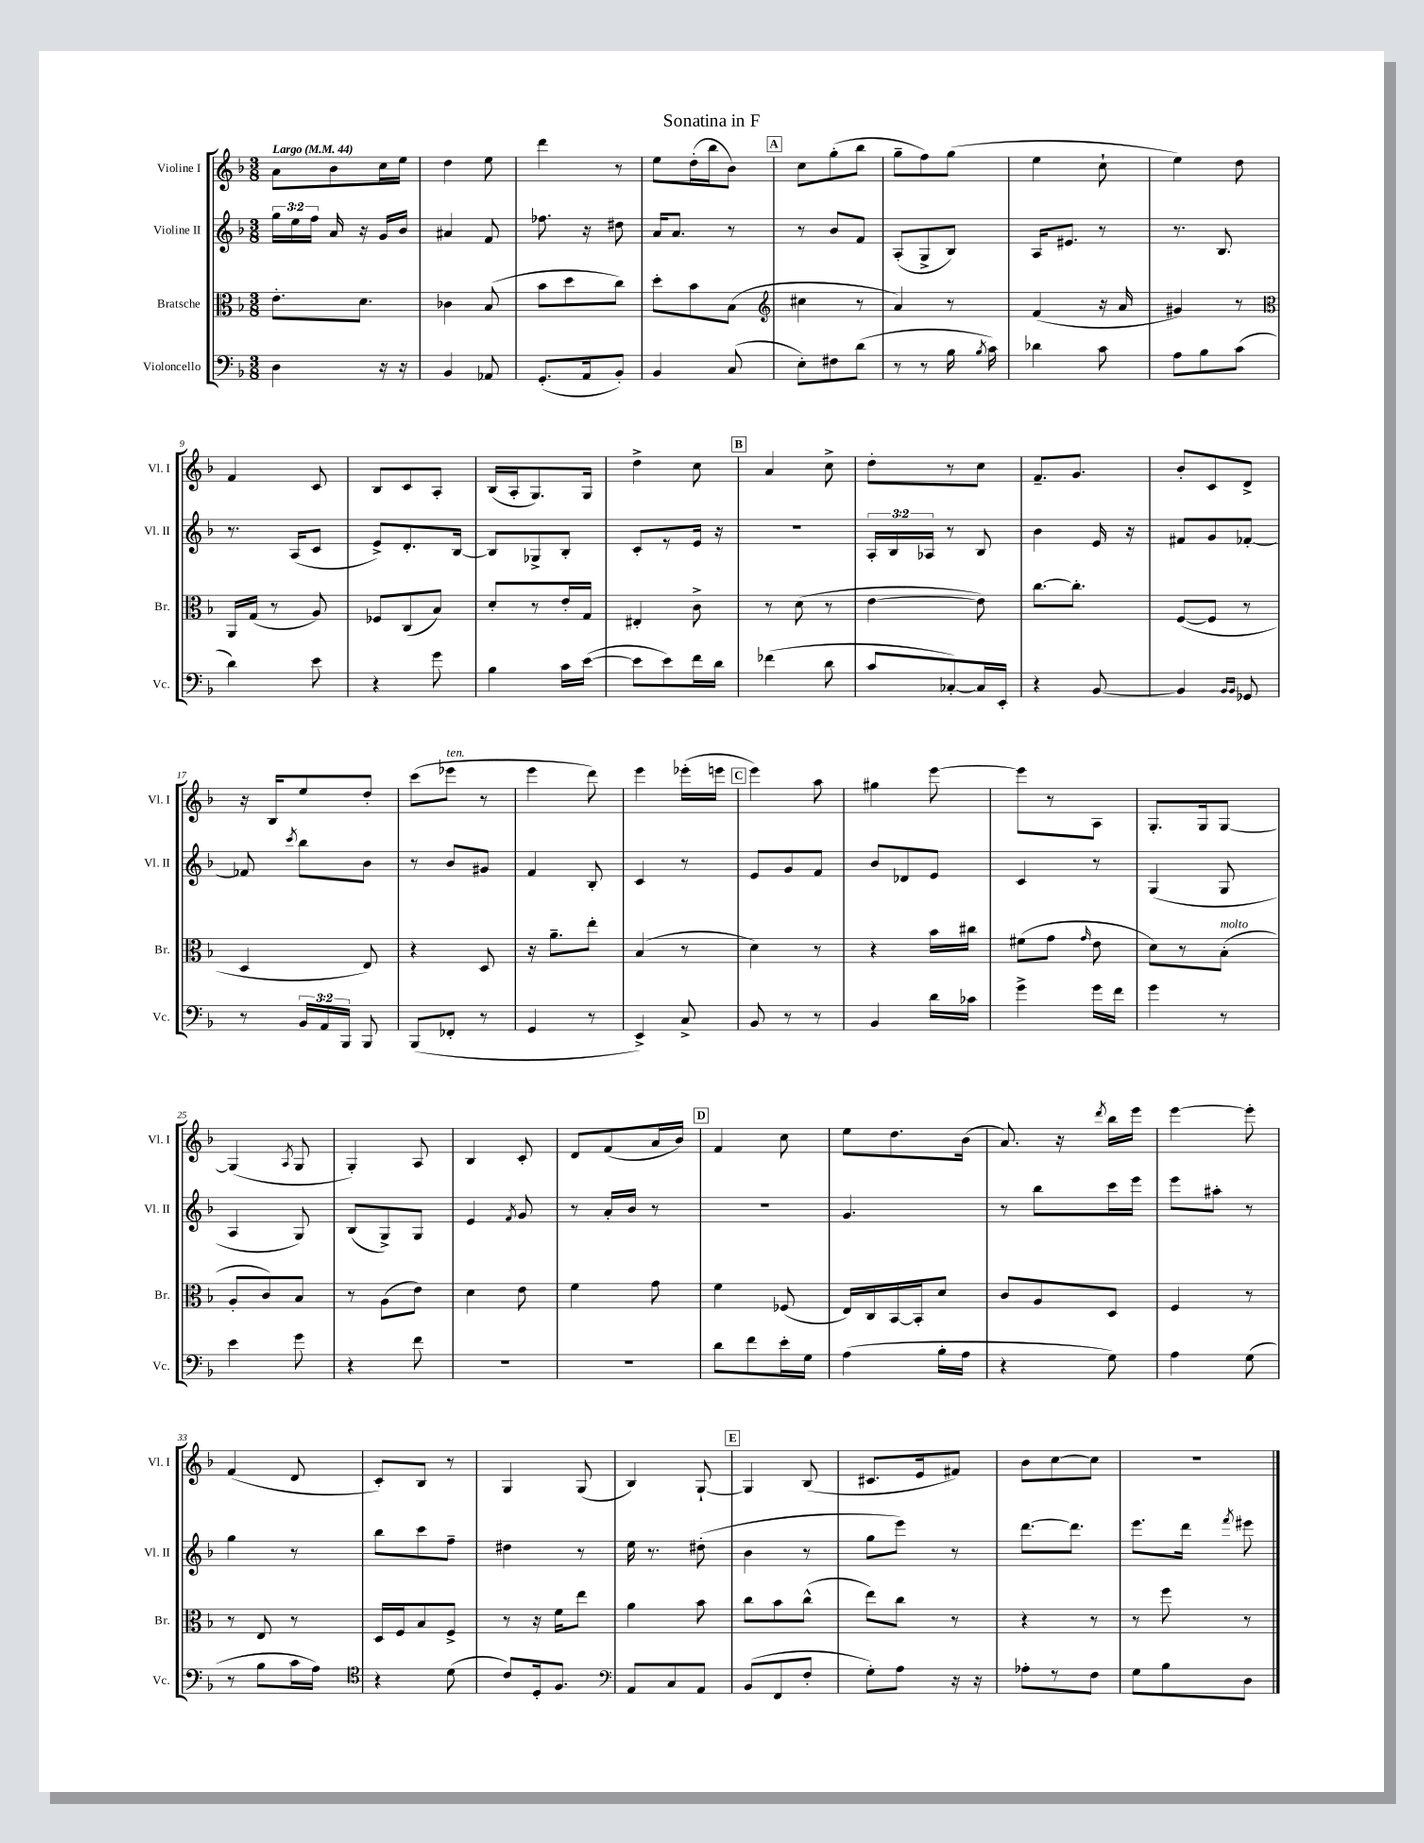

**kern	**kern	**kern	**kern
*part4	*part3	*part2	*part1
*staff4	*staff3	*staff2	*staff1
*I"Violoncello	*I"Bratsche	*I"Violine II	*I"Violine I
*I'Vc.	*I'Br.	*I'Vl. II	*I'Vl. I
*clefF4	*clefC3	*clefG2	*clefG2
*k[b-]	*k[b-]	*k[b-]	*k[b-]
*M3/8	*M3/8	*M3/8	*M3/8
*MM44	*MM44	*MM44	*MM44
=1	=1	=1	=1
!	!	!	!LO:TX:a:B:t=Largo
4D\	8.e'\L	24gg\LL	8a\L
.	.	24ee\	.
.	.	24ff\JJ	.
.	.	16a/	8b-\
.	8.d\J	16r	.
16r	.	16g/LL	16cc\L
16r	.	16b-/JJ	16ee\JJ
=2	=2	=2	=2
4BB-/	4c-X\	4a#X/	4dd\
8AA-X/	(8B-/	8f/	8ee\
=3	=3	=3	=3
(8.GG'/L	8b-\L	8.ff-X\	4ddd\
.	8dd\	.	.
16AA/k	.	16r	.
8BB-'/J)	8cc\J)	8dd#X\	8r
=4	=4	=4	=4
4BB-/	8dd'\L	16a/KL	8ee\L
.	.	8.a/J	.
.	8b-\	.	(16dd'\L
.	.	.	16bb-\J
(8C/	(8B-\J	8r	8b-\J)
!!LO:REH:place=s1:t=A
=5	=5	=5	=5
*	*clefG2	*	*
8E'\L)	4cc#X\	8r	8cc\L
8F#X\	.	8b-/L	(8gg'\
(8d\J	8r	8f/J	8bb-\J
=6	=6	=6	=6
8r	4a/)	(8A'/L	8gg~\L
8r	.	8G^/	8ff\)
16B-\	8r	8B-/J)	(8gg\J
8qB-/	.	.	.
16c\)	.	.	.
=7	=7	=7	=7
4d-X\	(4f/	16A/KL	4ee\
.	.	8.e#X/J	.
8c\	16r	8r	8cc`\
.	16a/	.	.
=8	=8	=8	=8
8A\L	4g#X/)	8.r	4ee\)
8B-\	.	.	.
.	.	8.B-/	.
(8c\J	8r	.	8dd\
!!LO:LB:g=z
=9	=9	=9	=9
*	*clefC3	*	*
4d\)	16AA/LL	8.r	4f/
.	(16G/JJ	.	.
.	8r	.	.
.	.	(16A/KL	.
8e\	8A/)	8c/J	8c/
=10	=10	=10	=10
4r	8F-X/L	8e^/L)	8B-/L
.	(8C/	8.d'/	8c/
8g\	8B-/J)	.	8A'/J
.	.	[16B-/Jk	.
=11	=11	=11	=11
4B-\	8d'/L	8B-/L]	(16B-/LL
.	.	.	16A'/J
.	8r	8G-X^/	8.G/)
16c\LL	16e'/L	8B-'/J	.
([16e\JJ	16G/JJ	.	16G/Jk
=12	=12	=12	=12
8e\L]	4E#X'/	8c'/L	4dd^\
8e\)	.	8r	.
16f\L	8c^\	16e/Jk	8cc\
16d\JJ	.	16r	.
!!LO:REH:place=s1:t=B
=13	=13	=13	=13
(4f-X\	8r	4.r	4a/
.	(8d\	.	.
8d\	8r	.	8cc^\
=14	=14	=14	=14
8c/L	[4e\	24A'/LL	8dd'\L
.	.	24B-/	.
.	.	24A-X/JJ	.
[8C-X'/)	.	8r	8r
16C-/L]	8e\])	8B-/	8cc\J
16EE'/JJ	.	.	.
=15	=15	=15	=15
4r	[8.cc\L	4b-\	8.f~/L
.	8.cc'\J]	.	8.g/J
[8BB-/	.	16e/	.
.	.	16r	.
=16	=16	=16	=16
4BB-/]	([8F/L	8f#X/L	8b-'/L
.	8F/J]	8g/	8c/
16qqBB-/LL	.	.	.
16qqBB-/JJ	.	.	.
8GG-X/	8r	[8f-X'/J	8d^/J
!!LO:LB:g=z
=17	=17	=17	=17
8r	4D/	8f-X/]	16r
.	.	.	16B-/KL
.	.	8qccc/	.
24BB-/LL	.	8bb-\L	8ee/
24AA/	.	.	.
24BBB-/JJ	.	.	.
8BBB-/	8E/)	8b-\J	8dd'/J
=18	=18	=18	=18
(8BBB-/L	4r	8r	(8ccc\L
!	!	!	!LO:TX:a:i:t=ten.
8FF-X'/J	.	8b-/L	8eee-X\J
8r	8D/	8g#X/J	8r
=19	=19	=19	=19
4GG/	16r	4f/	4eee\
.	8.a~\L	.	.
8r	8ee'\J	8B-'/	8ddd\)
=20	=20	=20	=20
4EE^/)	(4B-/	4c/	4eee\
8C^/	8r	8r	(16eee-X'\LL
.	.	.	16eeen\JJ
!!LO:REH:place=s1:t=C
=21	=21	=21	=21
8BB-/	4d\)	8e/L	4eee\)
8r	.	8g/	.
8r	8r	8f/J	8aa\
=22	=22	=22	=22
4BB-/	4r	8b-/L	4gg#X\
.	.	8d-X/	.
16d\LL	16b-\LL	8e/J	[8eee\
16c-X\JJ	16cc#X\JJ	.	.
=23	=23	=23	=23
4g^\	(8f#X\L	4c/	8eee\L]
.	8g\J	.	8r
.	16qqg/	.	.
16g\LL	8e\	8r	8A\J
16f\JJ	.	.	.
=24	=24	=24	=24
4g\	8d\L)	(4G/	8.G'/L
.	8r	.	.
.	.	.	16G/k
!	!LO:TX:a:i:t=molto	!	!
8r	(8B-'\J	8G/	[8G/J
!!LO:LB:g=z
=25	=25	=25	=25
4e\	8A'/L	4A/	(4G/]
.	8c/)	.	.
.	.	.	8qA/
8g\	8B-/J	8G/)	8G/
=26	=26	=26	=26
4r	8r	(8B-/L	4G'/)
.	(8A\L	8G^/)	.
8f\	8e\J)	8G/J	8A/
=27	=27	=27	=27
4.r	4d\	4e/	4B-/
.	.	8qf/	.
.	8e\	8g/	8c'/
=28	=28	=28	=28
4.r	4f\	8r	8d/L
.	.	16a'/LL	(8f/
.	.	16b-/JJ	.
.	8g\	8r	16a/L
.	.	.	16b-/JJ)
!!LO:REH:place=s1:t=D
=29	=29	=29	=29
8d\L	4f\	4.r	4f/
8f\	.	.	.
16e'\L	(8F-X/	.	8cc\
16G\JJ	.	.	.
=30	=30	=30	=30
(4A\	16E/LL)	4.g/	8ee\L
.	16C/	.	.
.	[16BB-/	.	8.dd\
.	16BB-'/J]	.	.
16B-'\LL	8d/J	.	.
16A\JJ	.	.	(16b-\Jk
=31	=31	=31	=31
4r	8c/L	8r	8.a/)
.	8A/	8bb-\L	.
.	.	.	16r
.	.	.	8qddd/
8G\)	8D/J	16ccc\L	16bb-\LL
.	.	16eee\JJ	16eee\JJ
=32	=32	=32	=32
4A\	4F/	8eee\L	[4eee\
.	.	8aa#X'\J	.
(8G\	8r	8r	8eee'\]
!!LO:LB:g=z
=33	=33	=33	=33
8r	8r	4gg\	(4f/
8B-\L	8E/	.	.
16c\L	8r	8r	8d/
16A\JJ)	.	.	.
=34	=34	=34	=34
*clefC4	*	*	*
4r	16D/LL	8bb-\L	8c'/L)
.	16F/J	.	.
.	8B-/	8ccc\	8B-/J
(8d\	8F^/J	8ff~\J	8r
=35	=35	=35	=35
8c/L)	8r	4dd#X\	4G/
16D'/k	16r	.	.
8.F/J	16f\KL	.	.
.	8ee\J	8r	(8G/
=36	=36	=36	=36
*clefF4	*	*	*
8AA/L	4a\	16ee\	4B-/)
.	.	8.r	.
8C/	.	.	.
8AA/J	8b-\	(8dd#X'\	[8G`/
!!LO:REH:place=s1:t=E
=37	=37	=37	=37
(8BB-/L	8cc\L	4b-\	4G/]
8FF/	8b-\	.	.
8F'/J	(8cc^^\J	8r	(8B-/
=38	=38	=38	=38
8G'\L)	8ee\L)	8gg\L	8.c#X/L
8A\J	8cc\J	8eee\J)	.
.	.	.	16e/k
16r	8r	8r	8f#X/J)
16r	.	.	.
=39	=39	=39	=39
8A-X'\L	4r	[8.ddd\L	8b-\L
8r	.	.	[8cc\
.	.	8.ddd\J]	.
8F\J	8r	.	8cc\J]
=40	=40	=40	=40
8G\L	8r	8.eee\L	4.r
8B-\	8ff\	.	.
.	.	16ddd\Jk	.
.	.	8qfff/	.
8D\J	8r	8eee#X\	.
==	==	==	==
*-	*-	*-	*-
